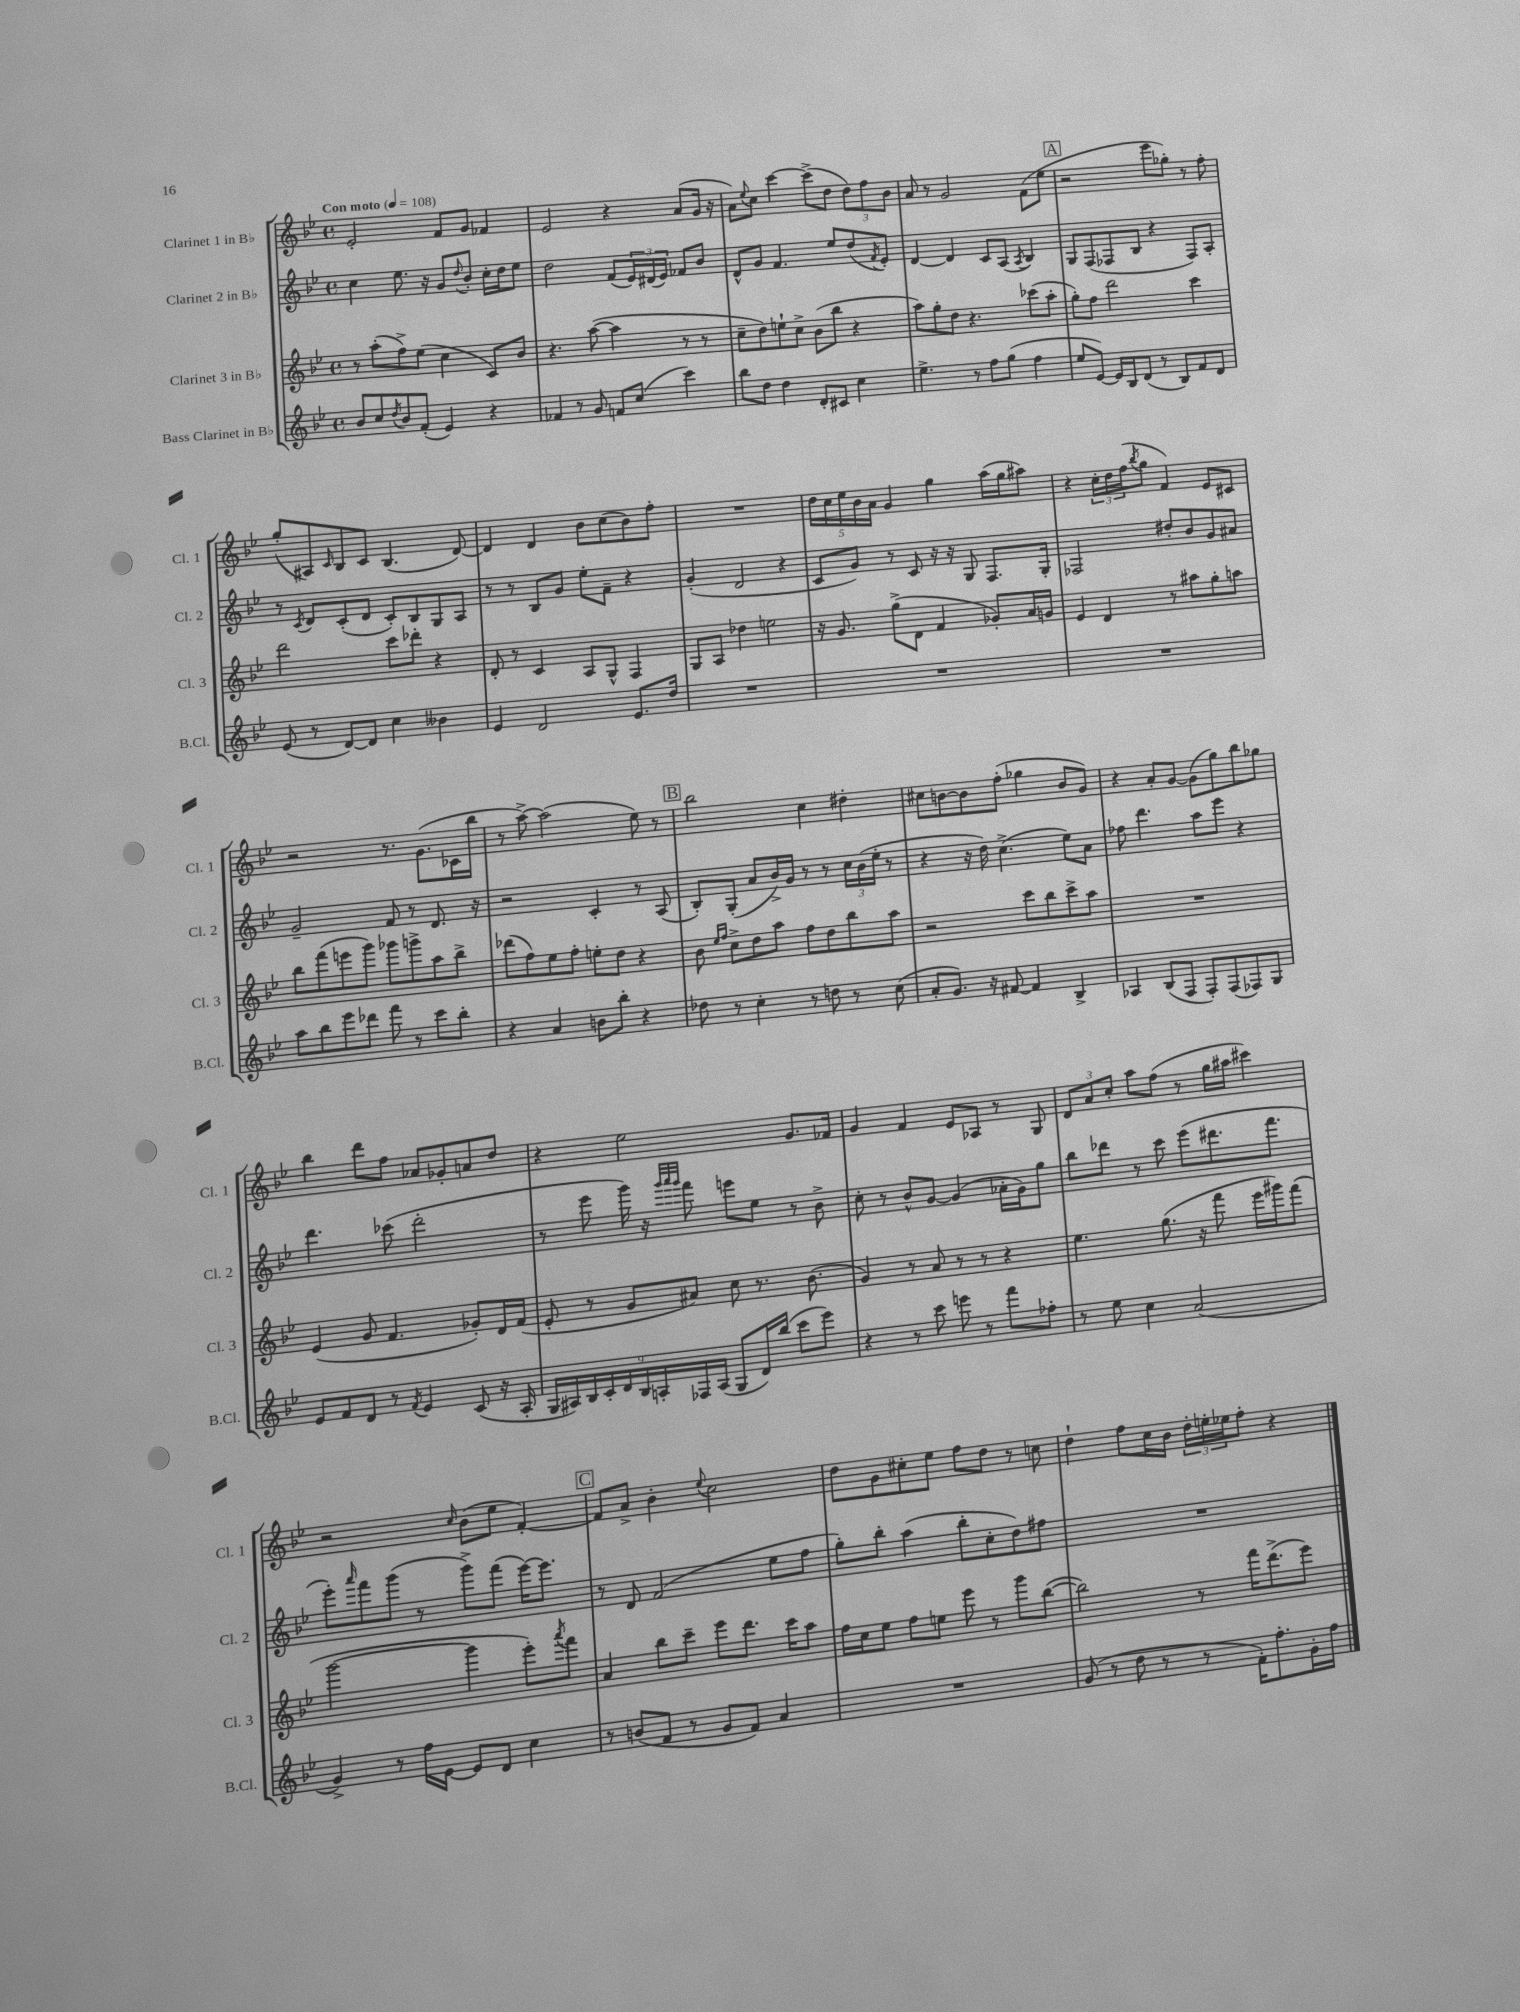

**kern	**kern	**kern	**kern
*staff4	*staff3	*staff2	*staff1
*clefG2	*clefG2	*clefG2	*clefG2
*k[b-e-]	*k[b-e-]	*k[b-e-]	*k[b-e-]
*M4/4	*M4/4	*M4/4	*M4/4
*met(c)	*met(c)	*met(c)	*met(c)
*MM108	*MM108	*MM108	*MM108
8b-	8r	4cc	2e-'
8cc	(8aa'	.	.
8qdd	.	.	.
8b-	8ff^)	8.ee-	.
(8f'	(8ee-	.	.
.	.	16r	.
4e-)	4cc	8g	8f
.	.	8qqdd	.
.	.	8b-'	8g
4r	8c)	16cc'	4f-
.	.	16dd	.
.	8b-	8ee-	.
=	=	=	=
4f-	4.r	2dd	2e-
8r	.	.	.
8g	([8aa	.	.
8f	4aa]	(8f	4r
(8cc	.	24e-)	.
.	.	(24d#	.
.	.	24e-)	.
4ccc)	8r	8f-	(8a
.	8r	8b-	16g
.	.	.	16r
=	=	=	=
8bb-	8cc~	8d^^	8a)
.	.	.	8qqee-
8dd	8dd)	8g	8cc
4dd	8ee`	4.f	[4ccc
.	8cc^	.	.
8d'	(8b-	.	(8ccc^]
8c#	8bb-	8ee-	8dd
4cc	4r	(8dd	12dd)
.	.	.	12ff
.	.	8qf	.
.	.	8e-')	.
.	.	.	12b-
=	=	=	=
4.ee-^	8aa)	[4d	8a
.	8gg'	.	8r
.	8dd	4d]	2g
8r	4.r	.	.
8ff	.	8c	.
(8gg	.	(8A	.
.	.	8qA	.
4ff	(8ccc-	4B-)	(8f
.	8aa'	.	8ee-
=	=	=	=
8ee-	8gg')	8G	2r
[8e-)	8ff	(8F	.
16e-]	2ddd	8F-	.
16B-	.	.	.
(8d	.	8B-	.
8r	.	4r	8eee-
8B-)	.	.	8gg-')
8f	4ccc	8F-)	8r
8d	.	8A'	8ff'
=	=	=	=
(8e-	2ddd	8r	(8gg'
.	.	8qc	.
8r	.	8d	8A#)
.	.	.	16qqc
[8d)	.	(8c'	8B-
8d]	.	8d	8c
4cc	8ccc	8c')	(4.B-
.	8ddd-'	8B-	.
4b--	4r	8G	.
.	.	8A	[8d)
=	=	=	=
4e-	8d'	8r	4d]
.	8r	8r	.
2d	4c	8B-	4d
.	.	8g	.
.	8A	8ee-'	8b-
.	8G^^	8f~	(8cc
8.e-	4F	4r	8b-)
.	.	.	8ff'
16dd	.	.	.
=	=	=	=
1r	8G	(4g'	1r
.	8A	.	.
.	4dd-	2d	.
.	2ee	.	.
.	.	4r	.
=	=	=	=
1r	16r	8c	20dd
.	.	.	20cc
.	8.g	.	.
.	.	.	20ee-
.	.	8g)	.
.	.	.	20b-
.	.	.	20a
.	(8gg^	8r	4g
.	8d	8c	.
.	4f	16r	4gg
.	.	16r	.
.	.	8G	.
.	8g-')	8.F	(16aa
.	.	.	16gg
.	16a	.	8aa#)
.	16g	16G'	.
=	=	=	=
1r	4e-	2F-	4r
.	4d	.	24cc'
.	.	.	24dd
.	.	.	(24ff
.	.	.	8qbb-
.	.	.	8gg
.	8r	8dd#'	4f)
.	8aa#	8b-	.
.	8gg'	8g	8e-
.	8aa	8a#	8c#
=	=	=	=
8aa	8bb-	2g~	2r
8bb-	(8fff	.	.
8eee-	8eee	.	.
8ddd-	8ggg)	.	.
8fff	8ggg-	8f	8.r
8r	8ggg^	8r	.
.	.	.	(8.g
8ccc	8aa	8.d	.
8bb-'	8bb-^	.	16c-
.	.	16r	16bb-
=	=	=	=
4r	(8ddd-	2r	8r
.	8ff)	.	[8aa^)
4a	8ee-	.	(2aa]
.	8ff'	.	.
8b	8ee'	4c'	.
8bb-'	8dd	.	.
4r	4r	8r	8ee-)
.	.	(8A	8r
=	=	=	=
8dd-	8b-	8B-')	2bb-
.	16qqee-	.	.
.	16qqff	.	.
8r	8cc^	(8G'	.
4cc'	8dd	8a	.
.	8aa	16b-^)	.
.	.	16g	.
8r	8ff	8r	4cc
8dd	8dd	8r	.
8r	8bb-	24cc	4dd#'
.	.	(24b-	.
.	.	24ee-'	.
(8cc	8aa	8r	.
=	=	=	=
8a'	2r	4r	8cc#
8.g)	.	.	[8b
.	.	16r	8b]
16r	.	16dd)	.
[8f#	.	(4.cc^	(8ff'
4f#]	8ccc	.	4gg-
.	8bb-	.	.
4B-^	8ccc^	8ee-)	8b
.	8aa	8a	8g)
=	=	=	=
4A-	1r	8ff-	4r
.	.	4.ddd	.
(8B-	.	.	8a'
8F	.	.	[8g
8F')	.	8aa	(8g]
(8F	.	8eee-	8gg)
8F-)	.	4r	8bb-
8G	.	.	8gg-
=	=	=	=
8e-	(4e-	4.ddd	4bb-
8f	.	.	.
8d	8g	.	8ddd
8r	4.f	(8ccc-	8ff
8qf	.	.	.
4e-	.	2ddd'	8a-
.	.	.	8g-'
(8c	8g-')	.	8a
16r	16d	.	8dd
16A'	(16f	.	.
=	=	=	=
18G	8e-'	8r	4r
18A#)	.	.	.
18B-	.	.	.
.	8r	8eee-	.
18c'	.	.	.
18d	.	.	.
.	8g	16ggg)	2ee-
18B-	.	.	.
.	.	16r	.
18A'	.	.	.
.	.	32qqggg	.
.	.	32qqaaa	.
.	.	32qqggg	.
.	8a#)	8fff	.
18F-	.	.	.
(18A	.	.	.
8G	8cc	8eee	.
16d)	8.r	8ee-	.
(16bb-	.	.	.
8ccc	.	8r	8.g
.	(8.b-	.	.
8eee-)	.	8b-^	.
.	.	.	16f-
=	=	=	=
4r	4g)	8cc'	4g
.	.	8r	.
8r	8r	8b-^^	4f
8ccc	8a	[8g	.
8eee	8r	(4g]	8e-
8r	8r	.	8A-
8fff	4r	16a-'	8r
.	.	16g)	.
8ff-'	.	8gg	8G
=	=	=	=
8r	4.ee-	8bb-	12d
.	.	.	12a
8ee-	.	8ddd-	.
.	.	.	12cc'
4cc	.	8r	8aa
.	(8.gg	8ccc	(8ff
(2a	.	(8eee-	8r
.	16r	.	.
.	8fff	8.ddd#	16gg
.	.	.	16aa#
.	16eee-	.	4ccc#)
.	16ggg#)	8.fff	.
.	(8fff	.	.
=	=	=	=
4g^)	[2ggg	8eee-')	2r
.	.	16qqaaa	.
.	.	8fff	.
8r	.	(8ggg	.
16ff	.	8r	.
[16e-	.	.	.
.	.	.	16qqcc
8e-]	4ggg]	8ggg^)	(8b-
8d	.	(8fff	8ee-
4cc	8eee-')	[16eee-)	[4f')
.	.	8.eee-]	.
.	8qaaa	.	.
.	8fff	.	.
=	=	=	=
8r	4a	8r	8f]
(8b	.	8d	8a^
8f	8bb-	(2f	4b-'
8r	8ccc~	.	.
.	.	.	8qqee-
8g	8eee-	.	2cc
8f)	8.ddd	.	.
4a	.	8ee-	.
.	16ccc	.	.
.	8aa	8ff	.
=	=	=	=
1r	16ff	8gg')	8dd
.	16cc	.	.
.	8ee-	8bb-'	8g
.	8ff	(4aa	8cc#'
.	8ee	.	8ee-
.	8eee-	8bb-'	8ff
.	8r	8cc'	8dd
.	8ggg	8dd)	8r
.	([8bb-	8ff#	8cc
=	=	=	=
(8g	2bb-])	1r	4dd`
8r	.	.	.
8dd	.	.	8ff
8r	.	.	16cc
.	.	.	16b-
8r	8r	.	24dd'
.	.	.	24ee'
.	.	.	24ee-
16f')	16fff	.	8ff'
8.ff'	(8.ddd^	.	.
.	.	.	4r
16g'	8eee-)	.	.
16ff	.	.	.
==	==	==	==
*-	*-	*-	*-
